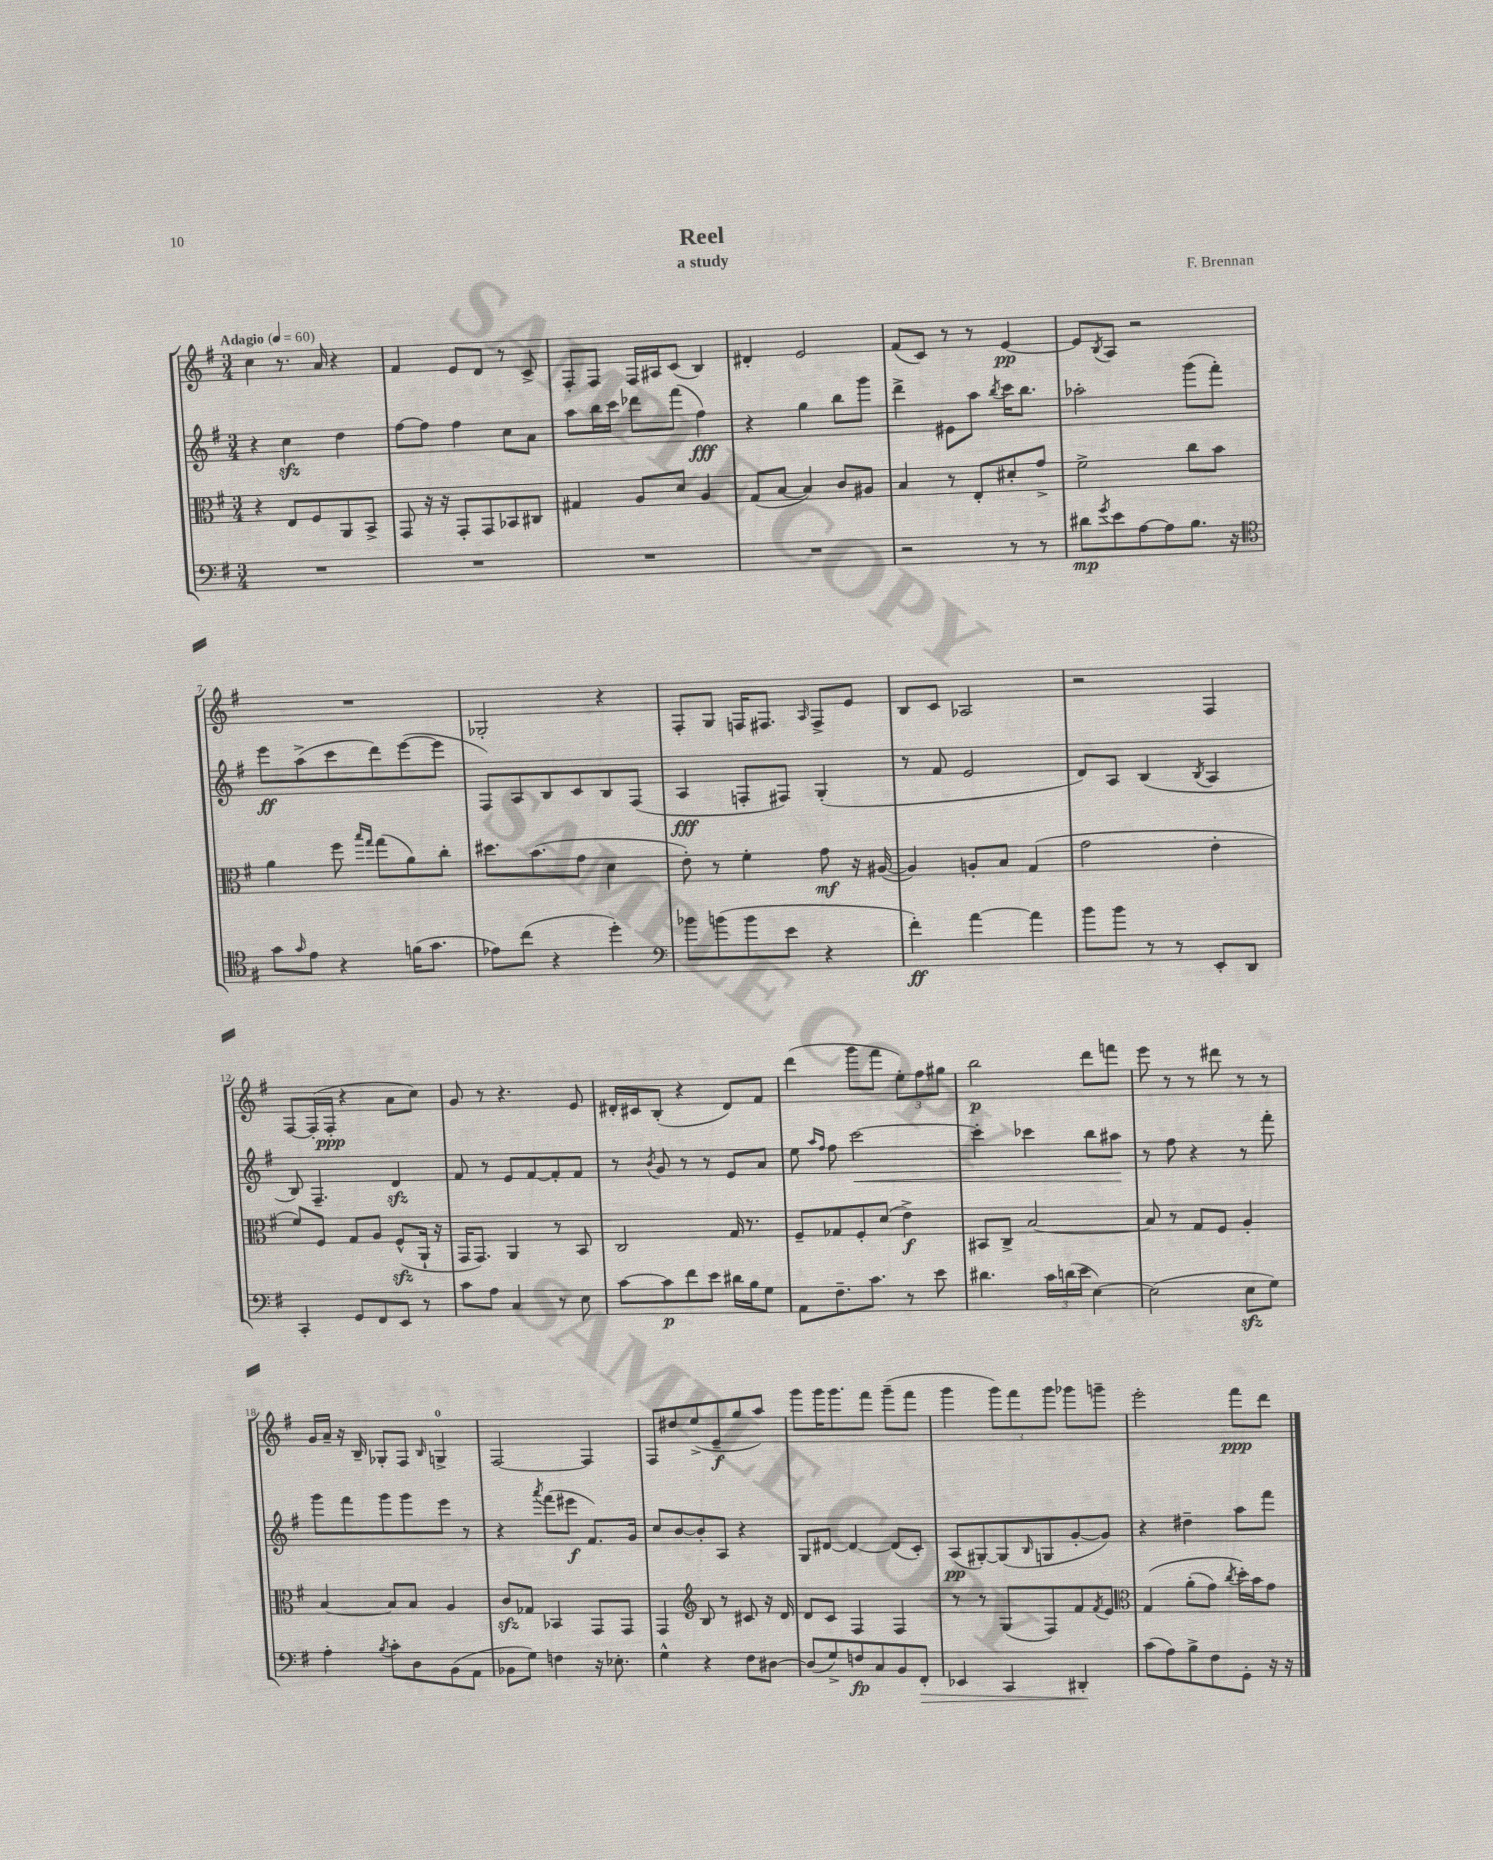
\header { title = "Reel" composer = "F. Brennan" subtitle = "a study" }
<<
\new StaffGroup <<
\new Staff = "s0" {
    \clef treble \key g \major \numericTimeSignature \time 3/4 \tempo "Adagio" 4 = 60
    c''4 r8. a'16 r4 |
    fis'4 e'8 d'8 r8 c'8-> |
    fis8-. fis8 fis16 ais16 c'8( b4) |
    dis'4-. e'2 |
    fis'8( c'8) r8 r8 e'4~\pp |
    e'8 \acciaccatura { b8 } a8 r2 |
    R2. |
    ges2-. r4 |
    fis8-. g8 f16 fis8. \grace { a16 } fis8-> e'8 |
    b8 c'8 aes2 |
    r2 fis4 |
    fis8~ fis16-.( fis16-.\ppp r4 a'8 c''8) |
    g'8 r8 r4. e'8 |
    dis'16-. cis'16 b8-.( r4 dis'8) fis'8 |
    d'''4( g'''8 fis'''8 \tuplet 3/2 { e''8-.) fis''8 gis''8 } |
    b''2\p d'''8 f'''8 |
    e'''8 r8 r8 dis'''8 r8 r8 |
    g'16 a'16-- r16 b16-- ges8-. fis8 \grace { b16 } g4-0-> |
    fis2~ fis4 |
    fis8 dis''8 e''8->( e'8--\f g''8 a''8) |
    g'''8 g'''16 g'''8. fis'''8 g'''8--( fis'''8 |
    g'''4 \tuplet 3/2 { g'''8) fis'''8 g'''8 } ges'''8 g'''8-- |
    e'''2-. fis'''8\ppp d'''8 \bar "|." |
}
\new Staff = "s1" {
    \clef treble \key g \major \numericTimeSignature \time 3/4
    r4 c''4\sfz d''4 |
    fis''8~ fis''8 fis''4 c''8 a'8 |
    a''8 b''16 c'''16 des'''8 fis'''8( fis''4\fff) |
    r4 g''4 b''8 g'''8 |
    d'''4-> eis'8 a''8 \acciaccatura { b''8 } c'''16 b''8. |
    aes''2-. g'''8( fis'''8-.) |
    e'''8\ff a''8->( c'''8 d'''8) e'''8~( e'''8 |
    fis8) a8 b8 c'8 b8 fis8( |
    a4\fff f8-. fis8) g4-.( |
    r8 fis'8 e'2 |
    d'8) a8 b4( \acciaccatura { b8 } a4 |
    b8) fis4.-- d'4\sfz |
    fis'8 r8 e'8 fis'8~ fis'8-. fis'8 |
    r8 \acciaccatura { b'8 } g'8 r8 r8 e'8 a'8 |
    e''8 \grace { a''16 fis''16 } fis''8 c'''2~\< |
    c'''4-. ces'''4 b''8 ais''8\! |
    r8 fis''8 r4 r8 fis'''8-. |
    g'''8 fis'''8 g'''8 g'''8 e'''8 r8 |
    r4 \acciaccatura { a'''8 } fis'''8( eis'''8\f fis'8.) g'16 |
    c''8 b'8~ b'8-. a8 r4 |
    g8 dis'8~ dis'4~ dis'8( c'8-.) |
    a8\pp( gis8~-.) gis8( \grace { b16 } g8 g'8~-. g'8) |
    r4 dis''4-- a''8 fis'''8 \bar "|." |
}
\new Staff = "s2" {
    \clef alto \key g \major \numericTimeSignature \time 3/4
    r4 e8 fis8 a,8 b,8-> |
    g,8 r16 r16 g,8-. g,8 bes,8 cis8 |
    gis4 a8 d'8 a4 |
    g8( b8~ b4) c'8 ais8 |
    b4 r8 e8-. dis'8-. g'8-> |
    fis'2-> c''8 b'8 |
    a'4 fis''8 \grace { b''16 g''16 } g''8( a'8) c''8-. |
    dis''8. b'8.( g'8 d'4 |
    e'8-.) r8 fis'4-. g'8\mf r16 ais16~( |
    ais4) a8-. b8 g4( |
    g'2 e'4-. |
    fis'8) fis8 g8 a8 fis8-^\sfz( a,16-! r16 |
    g,16 g,8.) a,4 r8 b,8 |
    c2 g16 r8. |
    fis8-- ges8 fis8-. d'8( e'4->\f) |
    bis,8 c8-> b2~ |
    b8 r8 g8 fis8 a4-. |
    b4~ b8 b8 a4 |
    c'8\sfz ges8 bes,4 g,8 g,8 |
    g,4 \clef treble b8 r8 cis'8 r16 d'16 |
    d'8 c'8 fis4 fis4 |
    r8 r8 g8( fis8) fis'8 \acciaccatura { fis'8 } e'8 |
    \clef alto g4\( a'8-.( g'8) \acciaccatura { c''8 } d''16-.\) b'16 g'8 \bar "|." |
}
\new Staff = "s3" {
    \clef bass \key g \major \numericTimeSignature \time 3/4
    R2. |
    R2. |
    R2. |
    R2. |
    r2 r8 r8 |
    dis'8\mp \acciaccatura { g'8 } e'8 a8~ a8 b8. r16 |
    \clef tenor g'8 \grace { g'16 } e'8 r4 f'16( g'8. |
    ees'8) c''8( r4 d''4-.) |
    \clef bass bes'8 b'8( b'8 e'8 r4 |
    fis'4-.\ff) a'4~ a'4 |
    b'8 b'8 r8 r8 e,8-. d,8 |
    c,4-. g,8 fis,8 e,8 r8 |
    c'8 a8 c4 r8 e8 |
    c'8~ c'8\p fis'8 e'8 dis'16 b16 g8 |
    a,8 fis8.-- c'8. r8 e'8 |
    dis'4. \tuplet 3/2 { c'16 d'16( e'16 } e4~) |
    e2( e8\sfz g8) |
    a4-. \acciaccatura { b8 } c'8-. d8 b,8( a,8 |
    bes,8 g8) f4 r16 ees8.-. |
    g4-^ r4 fis8 dis8~ |
    dis8( g8->) f8\fp c8 b,8 fis,8-.\> |
    ees,4 c,4 dis,4-.\! |
    c'8( a8) b8-> fis8 g,8-. r16 r16 \bar "|." |
}
>>
>>
